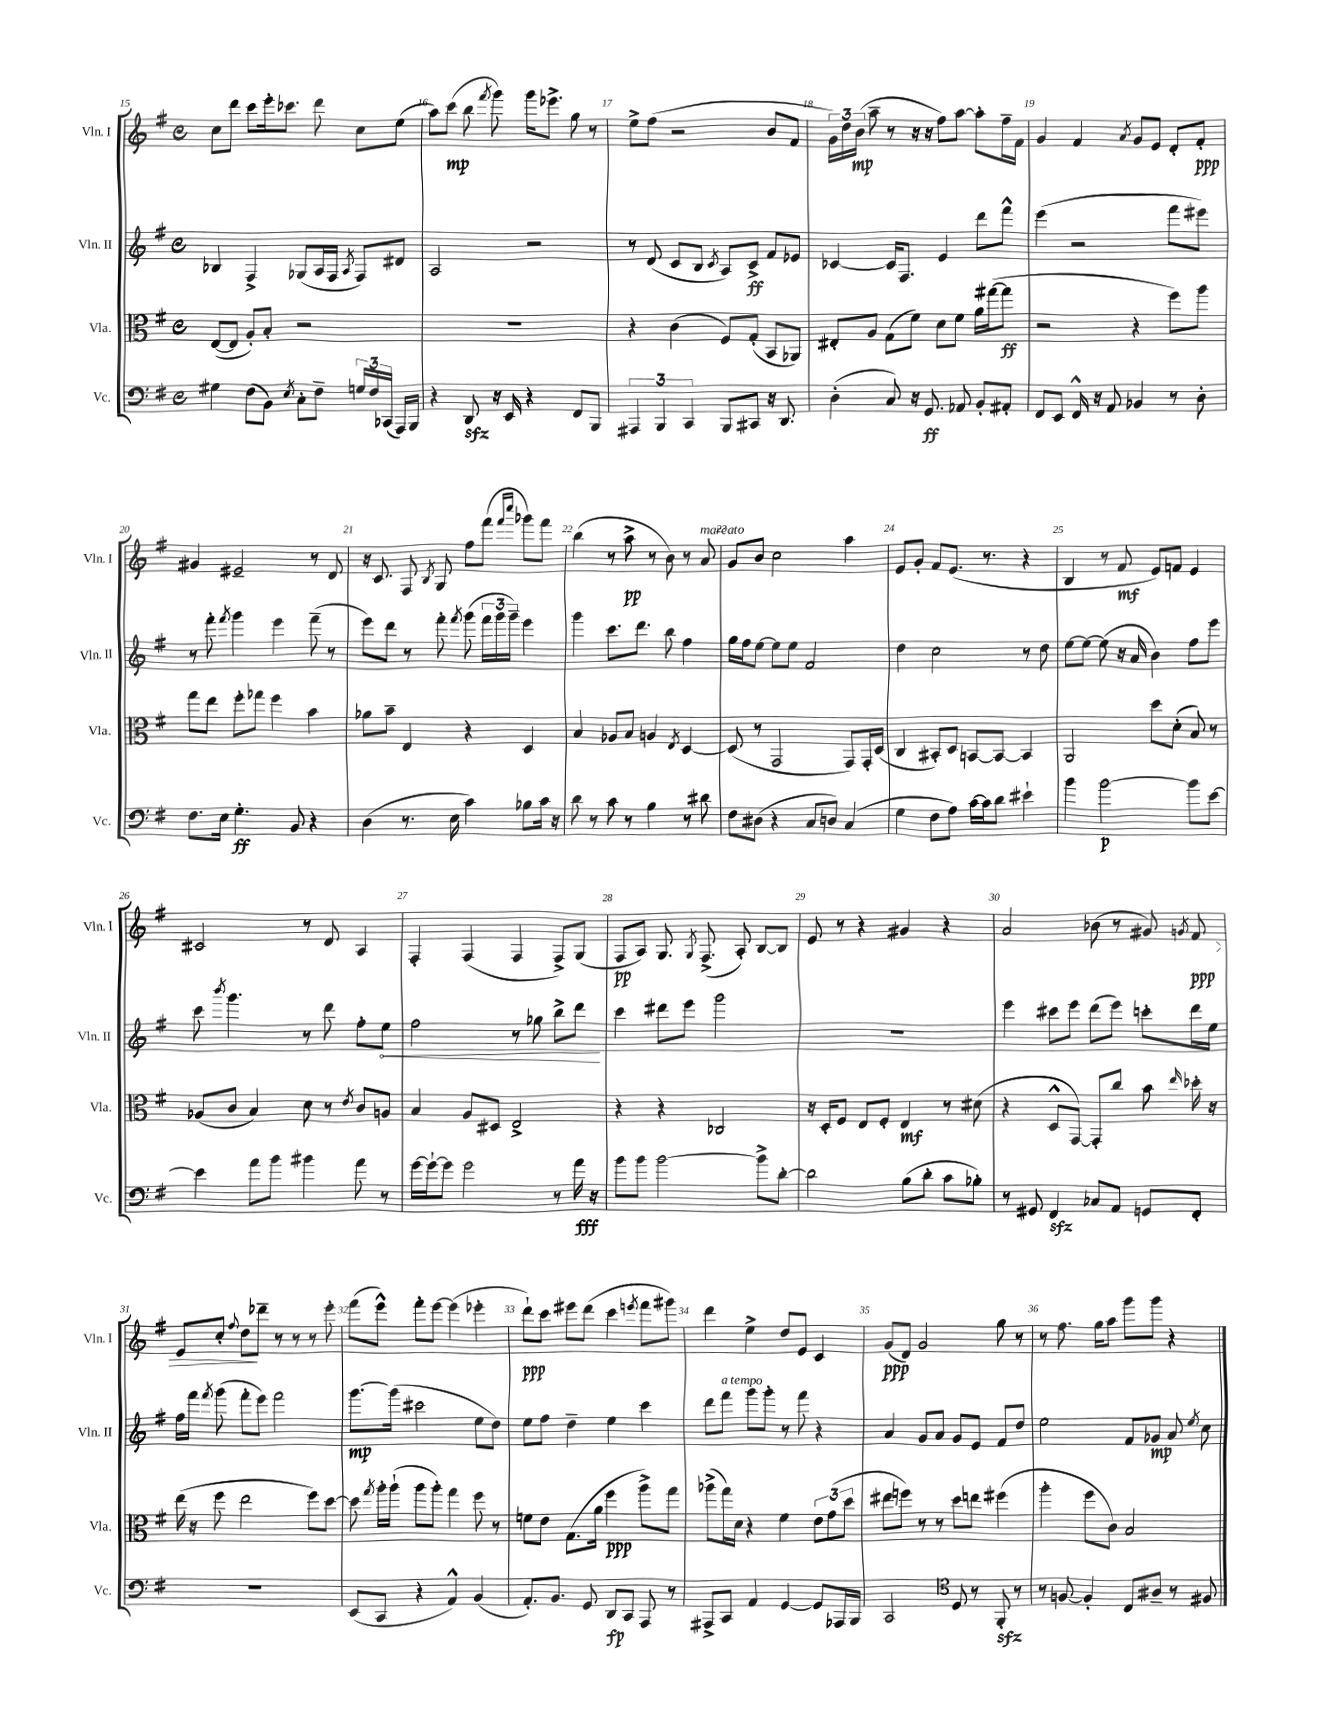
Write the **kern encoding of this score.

**kern	**kern	**kern	**kern
*staff4	*staff3	*staff2	*staff1
*clefF4	*clefC3	*clefG2	*clefG2
*k[f#]	*k[f#]	*k[f#]	*k[f#]
*M4/4	*M4/4	*M4/4	*M4/4
*met(c)	*met(c)	*met(c)	*met(c)
4G#\	([8E/L	4B-/	8cc\L
.	8E/]J	.	8ddd\J
(8F#\L	8A'/L)	4F#^/	8ccc\L
8BB\J)	8B'/J	.	16eee'\k
.	.	.	8.ccc-\J
8qE/	.	.	.
8C'\L	2r	(8G-/L	.
8F#~\J	.	16A/L	8ddd\
.	.	16F#/JJ	.
.	.	8qA/	.
24G/LL	.	8F#/L)	8cc\L
24F#/	.	.	.
(24CC-/JJ	.	.	.
16AAA/LL)	.	8d#/J	(8ee\J
16BBB/JJ	.	.	.
=	=	=	=
4r	1r	2A/	8aa\L)
.	.	.	(8ccc\J
8DD/	.	.	8bb\
.	.	.	8qfff#/
16r	.	.	8ggg\)
16EE/	.	.	.
4r	.	2r	16ggg\LK
.	.	.	8.eee-^\J
8FF#/L	.	.	8gg\
8BBB/J	.	.	8r
=	=	=	=
6AAA#/	4r	8r	8ee^\L
.	.	(8d/	(8ff#\J
6BBB/	.	.	.
.	(4c\	8c/L	2r
6CC/	.	.	.
.	.	8B/J	.
.	.	8qc/	.
8BBB/L	8F#/L)	8A/L)	.
8CC#/J	(8G'/J	8c^/J	.
16r	8BB/L	8f#/L	8b/L
8.DD/	.	.	.
.	8AA-/J)	8e-/J	8f#/J
=	=	=	=
(4D'\	8E#'/L	[4c-/	24g\LL)
.	.	.	24dd\
.	.	.	(24b\JJ
.	8A/J	.	8aa~\
8C/)	(8G\L	16c-/]LK	8r
.	.	8.F#/J	.
16r	8f#\J)	.	16r
8.GG/	.	.	16r
.	8d\L	4e/	8ff#\L)
8AA-/	8f#\J	.	[8aa\J
8BB'/L	16a\LL	8ddd\L	8aa'\]L
.	([16gg#\J	.	.
8AA#'/J	8gg#\]J	8fff#^^\J	16ff#~\L
.	.	.	16f#\JJ
=	=	=	=
8FF#/L	2r	(4eee\	4g/
8EE/J	.	.	.
16FF#^^/	.	2r	4f#/
16r	.	.	.
8AA/	.	.	.
.	.	.	8qa/
4BB-/	4r	.	8g/L
.	.	.	8e/J
8r	8ff#\L)	8fff#\L	8d'/L
8D'\	8aa\J	8eee#\J)	8f#'/J
=	=	=	=
8.F#\L	8gg\L	8r	4g#/
.	8ee\J	8fff#'\	.
16E\Jk	.	.	.
.	.	8qfff#/	.
4.G'\	8ff#'\L	4ggg\	2e#~/
.	8gg-\J	.	.
.	4ff#\	4eee\	.
8BB/	.	.	.
4r	4b\	(8fff#~\	8r
.	.	8r	8d/
=	=	=	=
(4D\	8a-\L	8eee\L)	16r
.	.	.	8.c/
.	8b~\J	8ddd\J	.
8.r	4E/	8r	8F#/
.	.	.	8qB/
.	.	8fff#'\	8G/
16E\	.	.	.
.	.	8qfff#/	.
4c\)	4r	(8ggg\	8ff#\L
.	.	24fff#\LL	(8fff#\J
.	.	24ggg\	.
.	.	24ggg~\JJ)	.
.	.	.	16qqfff#/LL
.	.	.	16qqcccc/JJ
8B-\L	4D/	4eee\	8ggg-\L)
16c\Jk	.	.	8fff#\J
16r	.	.	.
=	=	=	=
8d\	4B/	4ggg\	(4bb\
8r	.	.	.
8c\	8A-/L	8.ccc\L	8r
8r	8B/J	.	8aa^\
.	.	8.ddd\J	.
4B\	4A/	.	8r
.	.	8bb\	8b\)
.	8qE/	.	.
8r	[4D/	4ff#\	8r
8d#\	.	.	8a/
=	=	=	=
8F#\L	(8D/]	16gg\LL	8g/L
.	.	16ff#\J	.
(8D#\J	8r	[8ee\J	8b/J
4r	2GG/	8ee\]L	2cc\
.	.	8ee\J	.
8C/L	.	2f#/	.
8D/J)	.	.	.
(4C/	8GG/L)	.	4aa\
.	16GG'/L	.	.
.	(16D/JJ	.	.
=	=	=	=
4G\	4C/	4dd\	8e/L
.	.	.	8g'/J
8F#\L	8BB#'/L)	2cc\	8f#/L
8A\J)	8D/J	.	(8.e/J
[16c\LL	[8BB/L	.	.
16c\]J	.	.	8.r
8d\J	8BB/_J	.	.
4e#`\	4BB/]	8r	4r
.	.	8dd\	.
=	=	=	=
4b\	2AA/	[8ee\L	4B/
.	.	8ee\_J	.
[2b\	.	(8ee\]	8r
.	.	16r	8f#/
.	.	16a/	.
.	8dd\L	4b\)	8e/L)
.	(8d'\J	.	8f/J
8b\]L	8B/)	8ff#\L	4e/
[8e\J	8r	8eee\J	.
=	=	=	=
4e\]	(8A-/L	8ccc\	2c#/
.	.	8qbbb/	.
.	8c/J	4.ggg\	.
8a\L	4B/)	.	.
8b\J	.	.	.
4b#\	8d\	8r	8r
.	8r	8ddd\	8d/
.	8qe/	.	.
8a\	8c/L	8ff#'\L	4A/
8r	8A/J	8ee\J	.
=	=	=	=
[16g\LL	4B/	2ff#\	4F#'/
16g`\_J	.	.	.
8g\]J	.	.	.
2g\	8A/L	.	(4F#/
.	8D#/J	.	.
.	2E^/	8r	4F#/
.	.	8gg-\	.
8r	.	8bb^\L	8F#^/L)
16a\	.	8ddd\J	(8G/J
16r	.	.	.
=	=	=	=
8b\L	4r	4ccc\	8F#/L
8b\J	.	.	8A/J)
[2b\	4r	8ddd#\L	8.G/
.	.	8eee\J	.
.	.	.	8qG/
.	.	.	(8.F#^/
.	2C-/	2ggg\	.
.	.	.	8A'/)
8b^\]L	.	.	[8B/L
[8d'\J	.	.	8B/]J
=	=	=	=
2d\]	16r	1r	8e/
.	16D'/LK	.	.
.	8F#/J	.	8r
.	8E/L	.	4r
.	8F#'/J	.	.
(8B\L	4E/	.	4g#/
8d'\J	.	.	.
8c\L	8r	.	4r
8B-'\J)	(8d#\	.	.
=	=	=	=
8r	4r	4eee\	2a/
8GG#/	.	.	.
4FF#/	8D^^/L	8ccc#\L	.
.	[8GG/J)	8eee\J	.
8C-/L	8GG'/]L	(8ddd\L	(8b-\
8AA/J	8cc/J	8eee\J)	8r
8GG/L	8b\	8ccc'\L	8g#/)
.	16qqee/	.	8qg/
8FF#'/J	16dd-'\	16ddd\L	8f#/
.	16r	16ee\JJ	.
=	=	=	=
1r	(16ee\	16ff#\LL	8e/L
.	16r	16fff#\JJ	.
.	.	8qfff#/	.
.	8ff#\	(8ggg\	8cc'/J
.	.	.	8qqff#/
.	2ee\	8fff#'\L	8dd\L
.	.	8eee\J)	8ddd-~\J
.	.	2fff#\	8r
.	.	.	8r
.	8ff#\L)	.	8r
.	[8dd\J	.	8eee'\
=	=	=	=
(8EE/L	8dd\]	[8.ggg\L	(8fff#\L
.	8qgg/	.	.
8CC/J	16aa'\LL	.	8eee^^\J)
.	(16aa`\JJ	(16ggg\]Jk	.
4r	8aa\L	2ccc#\	8fff#'\L
.	8aa'\J)	.	[8eee\J
4AA^^/)	4gg\	.	(4eee\]
(4BB/	8ff#\	8ee\L	4eee-'\
.	8r	8dd\J)	.
=	=	=	=
8.AA'/L)	8f\L	8ee\L	8ddd`\L)
.	8e\J	8ff#\J	8ccc\J
8.BB/J	.	.	.
.	(8.G\L	4dd~\	8eee#\L
8GG/	.	.	(8ddd\J
.	16a\Jk	.	.
8DD/L	4ff#\	4ee\	4ccc\
8CC/J	.	.	.
.	.	.	8qeee/
8AAA/	8aa^\L)	4ccc\	8fff#\L
8r	8gg\J	.	8ggg#\J)
=	=	=	=
8AAA#^/L	(8aa-^\L	8ddd\L	4ddd\
8CC/J	16gg\L)	8fff#\J	.
.	16d\JJ	.	.
4AA/	4r	8ggg\L	4ee^\
.	.	8ggg'\J	.
[4GG/	4f#\	8r	8dd/L
.	.	8fff#\	8e/J
8GG/]L	12e\L	4r	4c/
.	(12g\	.	.
16AAA-/L	.	.	.
.	12dd\J	.	.
16BBB/JJ	.	.	.
=	=	=	=
2CC/	8ee#\L	4a/	(8g/L
.	8ff\J)	.	8d/J)
.	8r	8g/L	2g/
.	8r	8a/J	.
*clefC4	*	*	*
8D/	8dd\L	8g/L	.
8r	8ee\J	8e/J	.
8FF#'/	(4ff#\	8f#/L	8gg\
8r	.	8dd/J	8r
=	=	=	=
8r	4aa'\	2ee\	8r
[8F/	.	.	8.ff#\
4F'/]	8ff#\L	.	.
.	.	.	16gg\LK
.	8c\J)	.	8aa\J
8C/L	2B/	8f#/L	8ggg\L
8A#~/J	.	8g-/J	8ggg\J
8r	.	8a/	4r
.	.	8qee/	.
8F#/	.	8cc\	.
==	==	==	==
*-	*-	*-	*-
